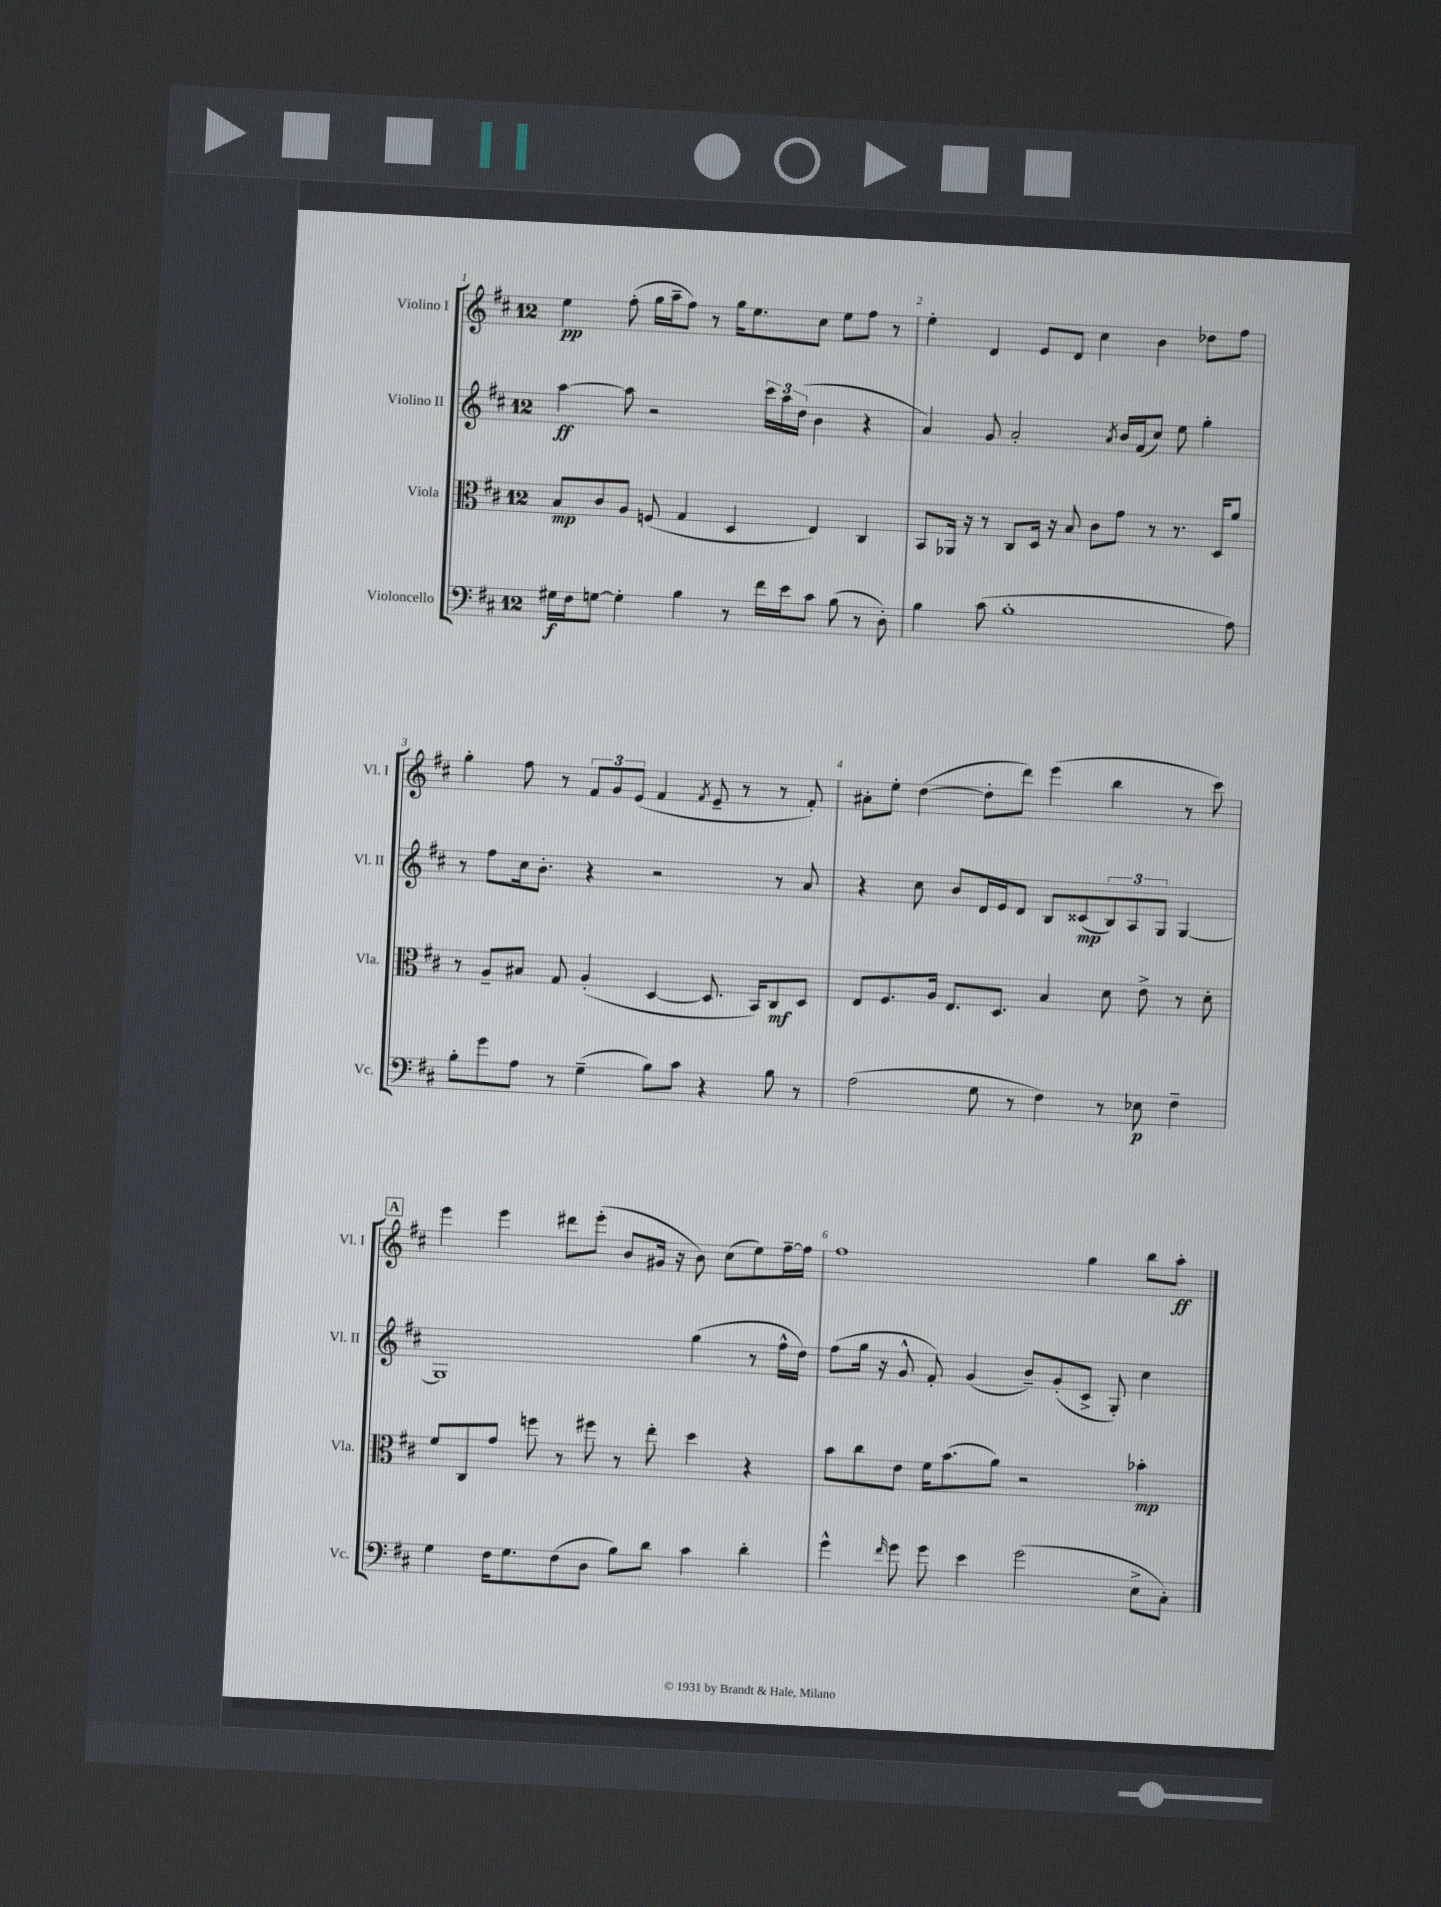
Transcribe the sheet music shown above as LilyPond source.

<<
\new StaffGroup <<
\new Staff = "s0" \with { instrumentName = "Violino I" shortInstrumentName = "Vl. I" } {
    \clef treble \key d \major \once \override Staff.TimeSignature.style = #'single-digit \time 12/8
    e''4\pp fis''8-.( g''16 a''16-- fis''8) r8 g''16 e''8. cis''8 e''8 fis''8 r8 |
    e''4-. d'4 e'8 d'8 cis''4 b'4 des''8 fis''8 |
    g''4-. fis''8 r8 \tuplet 3/2 { fis'8 g'8 e'8( } fis'4 \acciaccatura { fis'8 } e'8-- r8 r8 fis'8-.) |
    ais'8-. e''8-. d''4~( d''8-. d'''8) e'''4( b''4 r8 cis'''8) |
    \mark \markup { \box "A" } e'''4 e'''4 dis'''8 e'''8-.( b'8 gis'16 r16 b'8) cis''8( e''8) fis''16~-- fis''16 |
    fis''1 g''4 b''8 a''8-.\ff \bar "|." |
}
\new Staff = "s1" \with { instrumentName = "Violino II" shortInstrumentName = "Vl. II" } {
    \clef treble \key d \major \once \override Staff.TimeSignature.style = #'single-digit \time 12/8
    a''4~\ff a''8 r2 \tuplet 3/2 { cis'''16 a''16 d''16( } b'4 r4 |
    a'4) g'8 a'2-. \acciaccatura { a'8 } b'16 fis'16( cis''8) e''8 g''4-. |
    r8 fis''8 cis''16 b'8.-. r4 r2 r8 a'8 |
    r4 cis''8 b'8 d'16 e'16 d'8 b8 cisis'8\mp( \tuplet 3/2 { b8) a8 g8 } g4~ |
    \mark \markup { \box "A" } g1 g''4( r8 fis''16-^ d''16) |
    fis''8( g''16 r16 g'8-^ fis'8-.) g'4( b'8--) g'8-.( cis'8-> g8-.) cis''4 \bar "|." |
}
\new Staff = "s2" \with { instrumentName = "Viola" shortInstrumentName = "Vla." } {
    \clef alto \key d \major \once \override Staff.TimeSignature.style = #'single-digit \time 12/8
    b8\mp cis'8 a8 f8( g4 d4 e4) cis4 |
    b,8 aes,16 r16 r8 cis8 d16 r16 b8 cis'8 g'8 r8 r8. d16 a'8 |
    r8 a8-- bis8 g8 a4-.( d4~ d8. b,16) cis8\mf d8 |
    e8 fis8. a16 e8. d8. b4 d'8 e'8-> r8 d'8-. |
    \mark \markup { \box "A" } fis'8 cis8 g'8 f''8 r8 fis''8 r8 e''8-. d''4 r4 |
    b'8 cis''8 e'8 fis'16 b'8.( a'8) r2 bes'4-.\mp \bar "|." |
}
\new Staff = "s3" \with { instrumentName = "Violoncello" shortInstrumentName = "Vc." } {
    \clef bass \key d \major \once \override Staff.TimeSignature.style = #'single-digit \time 12/8
    gis16\f fis16 g8~ g4-. b4 r8 fis'16 e'16 cis'8 b8( r8 d8-.) |
    b4 cis'8( b1-. a8) |
    b8-. g'8 a8 r8 g4--( b8) cis'8 r4 b8 r8 |
    a2( g8 r8 fis4) r8 ees8\p fis4-- |
    \mark \markup { \box "A" } g4 fis16 g8. fis8( d8 b8) d'8 cis'4 d'4-. |
    g'4-^ \grace { fis'16 } g'8 g'8 e'4 g'2( e8-> cis8-.) \bar "|." |
}
>>
>>
\layout { \context { \Score \override BarNumber.break-visibility = ##(#f #t #t) barNumberVisibility = #all-bar-numbers-visible } }
